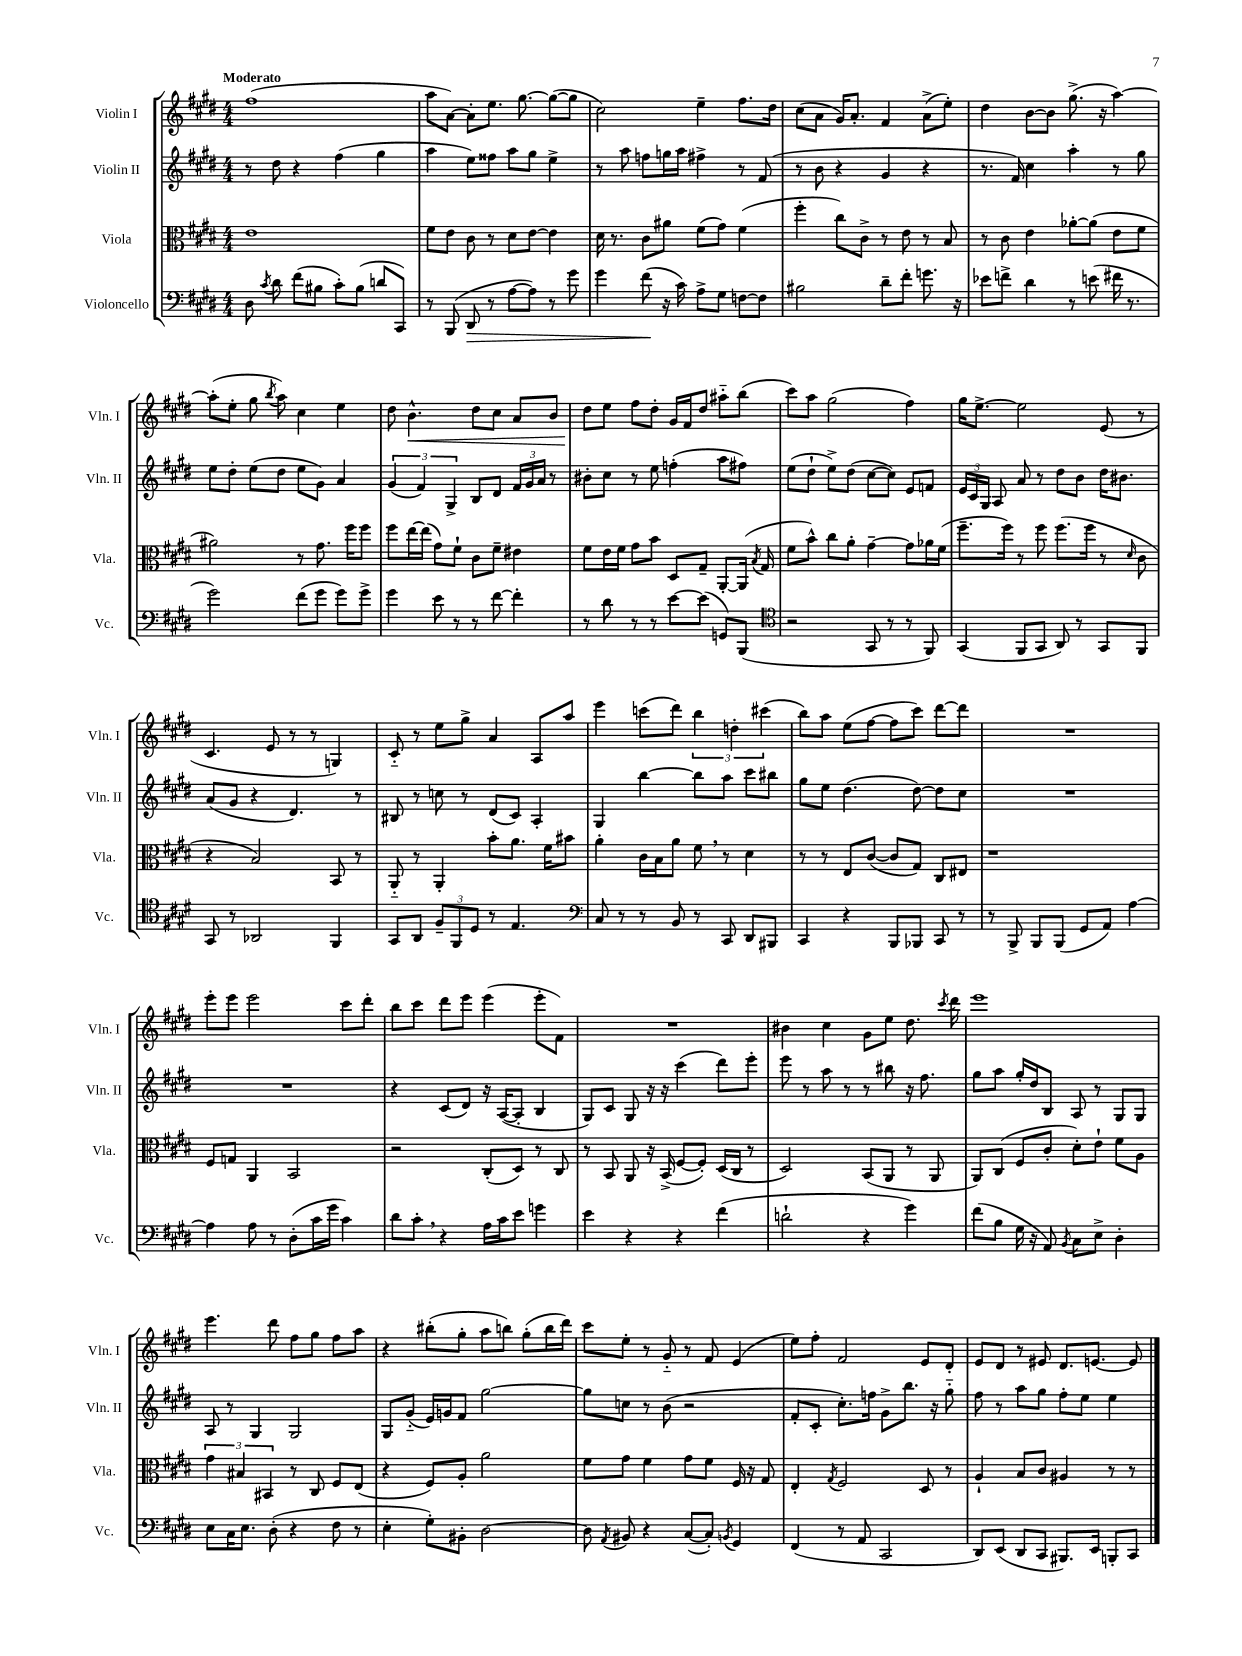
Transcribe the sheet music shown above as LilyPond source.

<<
\new StaffGroup <<
\new Staff = "s0" \with { instrumentName = "Violin I" shortInstrumentName = "Vln. I" } {
    \clef treble \key e \major \numericTimeSignature \time 4/4 \tempo "Moderato"
    \autoBeamOff fis''1( |
    a''8[ a'8]~) a'8[-. e''8.] gis''8.~ gis''8[~( gis''8] |
    cis''2) e''4-- fis''8.[ dis''16] |
    cis''8[( a'8] gis'16[) a'8.]-. fis'4 a'8[->( e''8]-.) |
    dis''4 b'8[~ b'8] gis''8.->( r16 a''4~) |
    a''8[-.( e''8]-. gis''8 \acciaccatura { b''8 } a''8) cis''4 e''4 |
    dis''8 b'4.-^\< dis''8[ cis''8] a'8[ b'8] |
    dis''8[\! e''8] fis''8[ dis''8]-. gis'16[ fis'16 dis''8] ais''8[-_ b''8]( |
    cis'''8[) a''8] gis''2( fis''4) |
    gis''16[ e''8.]~-> e''2 e'8( r8 |
    cis'4. e'8 r8 r8 g4) |
    cis'8-_ r8 e''8[ gis''8]-> a'4 a8[ a''8] |
    e'''4 c'''8[( dis'''8]) \tuplet 3/2 { b''4 d''4-. cis'''4( } |
    b''8[) a''8] e''8[( fis''8]~ fis''8[ cis'''8]) dis'''8[~ dis'''8] |
    R1 |
    e'''8[-. e'''8] e'''2 cis'''8[ dis'''8]-. |
    b''8[ cis'''8] dis'''8[ e'''8] e'''4( e'''8[-. fis'8]) |
    R1 |
    bis'4 cis''4 gis'8[ e''8] dis''8. \acciaccatura { cis'''8 } dis'''16 |
    e'''1 |
    e'''4. dis'''8 fis''8[ gis''8] fis''8[ a''8] |
    r4 bis''8[-.( gis''8]-. a''8[ b''8]) gis''8[-.( b''16 dis'''16]) |
    cis'''8[ e''8]-. r8 gis'8-_ r8 fis'8 e'4( |
    e''8[) fis''8]-. fis'2 e'8[ dis'8]-. |
    e'8[ dis'8] r8 eis'8 dis'8.[ e'8.]~ e'8 \bar "|." |
}
\new Staff = "s1" \with { instrumentName = "Violin II" shortInstrumentName = "Vln. II" } {
    \clef treble \key e \major \numericTimeSignature \time 4/4
    \autoBeamOff r8 dis''8 r4 fis''4( gis''4 |
    a''4 e''8[) fisis''8] a''8[ gis''8] e''4-> |
    r8 a''8 f''8[ g''16 a''16] fis''4-> r8 fis'8( |
    r8 b'8 r4 gis'4 r4 |
    r8. fis'16) cis''4 a''4-. r8 gis''8 |
    e''8[ dis''8]-. e''8[( dis''8] e''8[ gis'8]) a'4 |
    \tuplet 3/2 { gis'4( fis'4) gis4-> } b8[ dis'8] \tuplet 3/2 { fis'16[ gis'16 a'16] } r8 |
    bis'8[-. cis''8] r8 e''8 f''4-.( a''8[ fis''8]) |
    e''8[( dis''8]-! e''8[->) dis''8]( cis''8[~ cis''8]) e'8[ f'8] |
    \tuplet 3/2 { e'16[ cis'16 gis16] } a8 a'8 r8 dis''8[ b'8] dis''16[ bis'8.] |
    a'8[( gis'8] r4 dis'4.) r8 |
    bis8 r8 c''8 r8 dis'8[( cis'8]) a4-. |
    gis4 b''4~ b''8[ a''8] cis'''8[ bis''8] |
    gis''8[ e''8] dis''4.( dis''8~) dis''8[ cis''8] |
    R1 |
    R1 |
    r4 cis'8[( dis'8]) r16 a16[~( a8]-. b4 |
    gis8[) cis'8] gis8 r16 r16 cis'''4( dis'''8[) e'''8]-. |
    e'''8 r8 a''8 r8 r8 bis''8 r16 fis''8. |
    gis''8[ a''8] gis''16[-. dis''16 b8] a8 r8 gis8[ gis8] |
    a8 r8 gis4 gis2 |
    gis8[ gis'8]-_( e'16[) g'16 fis'8] gis''2~ |
    gis''8[ c''8] r8 b'8( r2 |
    fis'8[-. cis'8]-. cis''8.[-.) f''16] gis'8[-> b''8.] r16 gis''8-_ |
    fis''8 r8 a''8[ gis''8] fis''8[-. e''8] e''4 \bar "|." |
}
\new Staff = "s2" \with { instrumentName = "Viola" shortInstrumentName = "Vla." } {
    \clef alto \key e \major \numericTimeSignature \time 4/4
    \autoBeamOff e'1 |
    fis'8[ e'8] cis'8 r8 dis'8[ e'8]~ e'4 |
    dis'16 r8. cis'8[ ais'8] fis'8[( gis'8]) fis'4( |
    fis''4-. cis''8[) cis'8]-> r8 e'8 r8 b8 |
    r8 cis'8 e'4 aes'8[~-. aes'8]( e'8[ fis'8] |
    ais'2) r8 gis'8. fis''16[ fis''8] |
    fis''8[ e''16~ e''16]( gis'8[) fis'8]-! cis'8[ fis'8]-- eis'4 |
    fis'8[ e'16 fis'16] gis'8[ b'8] dis8[ gis8]-- a,8[~-. a,16]( \acciaccatura { b8 } gis16 |
    fis'8[ b'8]-^) cis''8[ a'8]-. gis'4~-- gis'8[ aes'16 fis'16]( |
    fis''8.[-- fis''16]) r8 fis''8 fis''8.[( fis''16] r8 \grace { dis'16 } cis'8 |
    r4 b2) b,8 r8 |
    a,8-_ r8 a,4-. b'8[-. a'8.] fis'16[ bis'8] |
    a'4-. cis'16[ b16 a'8] fis'8 \breathe r8 dis'4 |
    r8 r8 e8[ cis'8]~( cis'8[ gis8]) cis8[ eis8] |
    r1 |
    fis8[ g8] a,4 b,2 |
    r2 cis8[-.( dis8]) r8 cis8 |
    r8 b,8 a,8 r16 b,16->( fis8[~ fis8]-.) dis16[( cis16] r8 |
    dis2) b,8[( a,8] r8 a,8 |
    a,8[) cis8]( fis8[ cis'8]-. dis'8[-.) e'8]-! fis'8[ a8] |
    \tuplet 3/2 { gis'4 bis4 bis,4 } r8 cis8 fis8[ e8]( |
    r4 fis8[) a8]-. a'2 |
    fis'8[ gis'8] fis'4 gis'8[ fis'8] fis16 r16 gis8 |
    e4-. \acciaccatura { gis8 } fis2 dis8 r8 |
    a4-! b8[ cis'8] ais4 r8 r8 \bar "|." |
}
\new Staff = "s3" \with { instrumentName = "Violoncello" shortInstrumentName = "Vc." } {
    \clef bass \key e \major \numericTimeSignature \time 4/4
    \autoBeamOff dis8 \acciaccatura { cis'8 } dis'8 fis'8[( bis8] cis'8[-.) bis8]( d'8[ cis,8]) |
    r8 b,,8( dis,8\> r8 a8[~ a8]) r8 gis'8 |
    gis'4 fis'8\!( r16 cis'16) a8[-> gis8] f8[~ f8] |
    bis2 dis'8[-- fis'8]-. g'8. r16 |
    ees'8[ f'8]-> dis'4 r8 e'8( fis'16 r8. |
    gis'2) fis'8[( gis'8] gis'8[) gis'8]-> |
    gis'4 e'8 r8 r8 fis'8~ fis'4-. |
    r8 dis'8 r8 r8 e'8[~ e'8]( g,8[) b,,8]( |
    \clef tenor r2 gis,8 r8 r8 fis,8) |
    gis,4( fis,8[ gis,8] a,8) r8 gis,8[ fis,8] |
    gis,8 r8 aes,2 fis,4 |
    gis,8[ a,8] \tuplet 3/2 { fis8[-- fis,8 dis8] } r8 e4. |
    \clef bass cis8 r8 r8 b,8 r8 cis,8 dis,8[ bis,,8] |
    cis,4 r4 b,,8[ bes,,8] cis,8 r8 |
    r8 b,,8-> b,,8[ b,,8]( gis,8[ a,8]) a4~ |
    a4 a8 r8 dis8[-.( cis'16 gis'16] cis'4) |
    dis'8[ cis'8]-. \breathe r4 a16[ cis'16 e'8] g'4 |
    e'4 r4 r4 fis'4( |
    d'2-! r4 gis'4) |
    fis'8[( b8] gis16 r16 a,8) \acciaccatura { b,8 } cis8[ e8]-> dis4-. |
    e8[ cis16 e8.] dis8-.( r4 fis8 r8 |
    e4-. gis8[-.) bis,8]-. dis2~ |
    dis8 \acciaccatura { a,8 } bis,8 r4 cis8[~( cis8]-.) \acciaccatura { b,8 } gis,4 |
    fis,4( r8 a,8 cis,2 |
    dis,8[) e,8]( dis,8[ cis,8] bis,,8.[) e,16] b,,8[-. cis,8] \bar "|." |
}
>>
>>
\layout { \context { \Score \remove "Bar_number_engraver" } }
